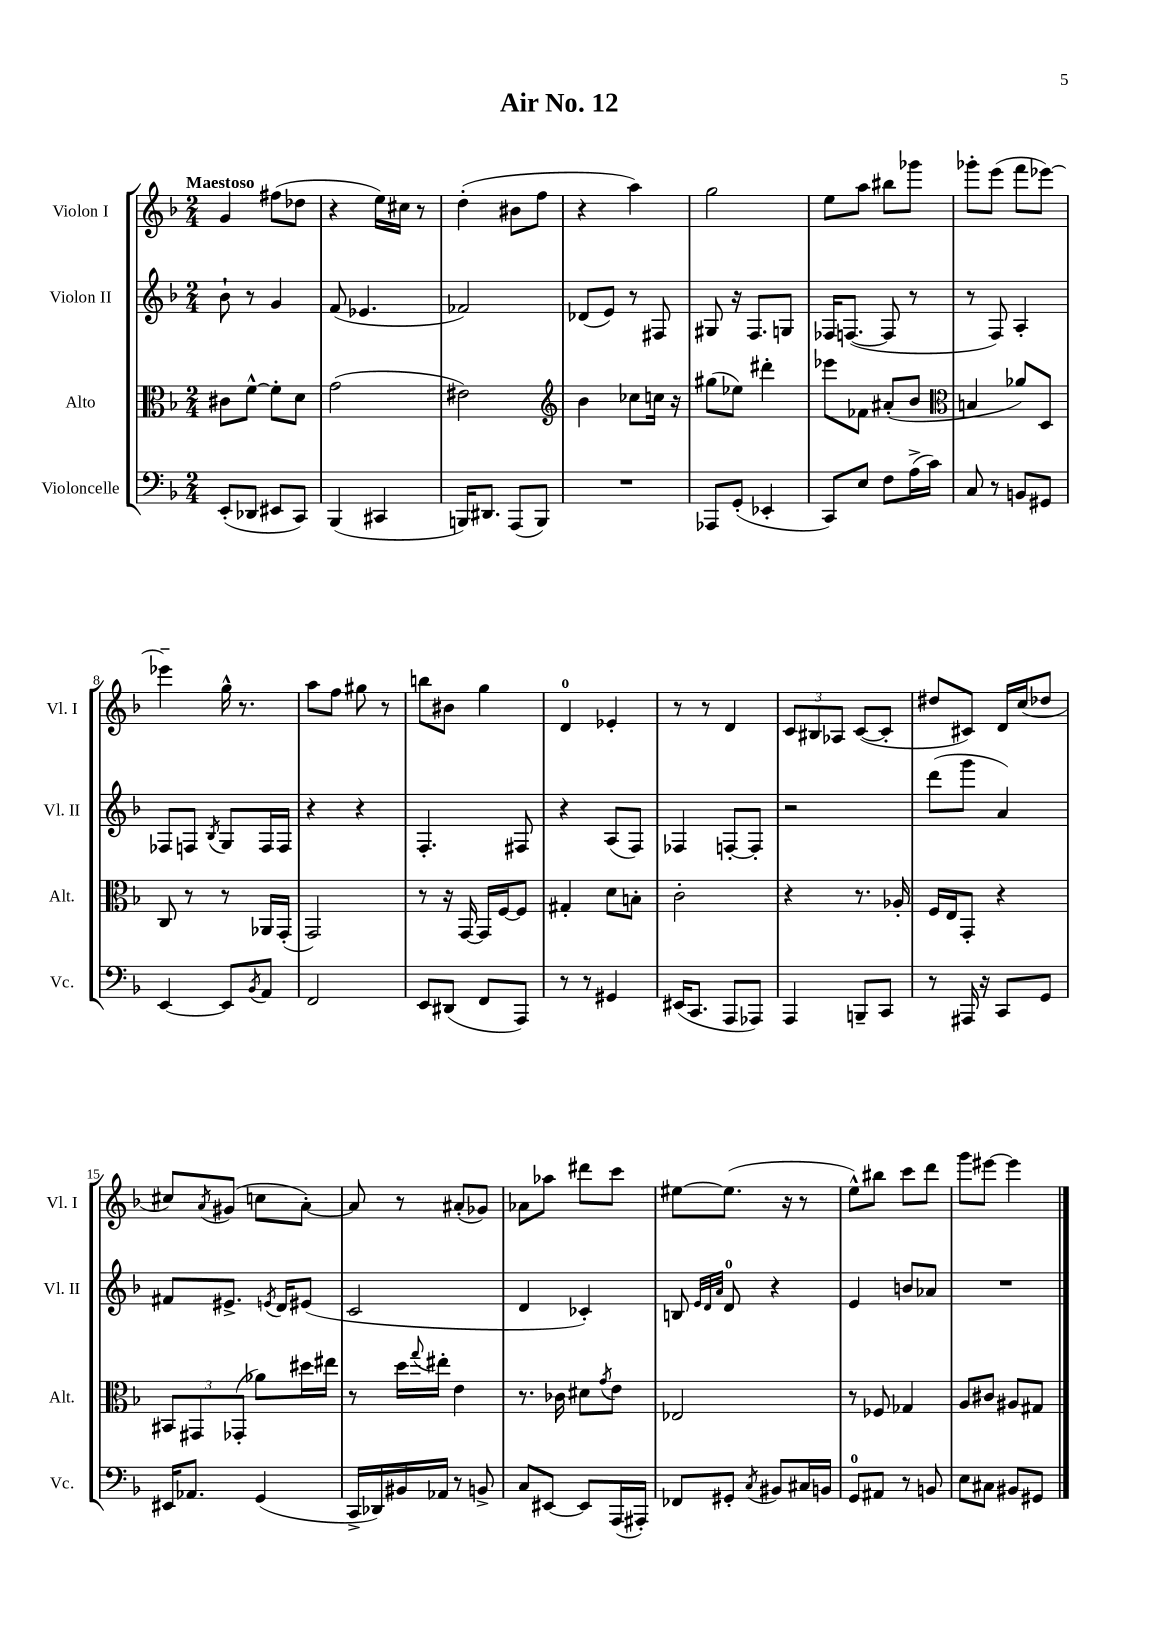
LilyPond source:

\header { title = "Air No. 12" }
<<
\new StaffGroup <<
\new Staff = "s0" \with { instrumentName = "Violon I" shortInstrumentName = "Vl. I" } {
    \clef treble \key f \major \numericTimeSignature \time 2/4 \tempo "Maestoso"
    g'4 fis''8( des''8 |
    r4 e''16) cis''16 r8 |
    d''4-.( bis'8 f''8 |
    r4 a''4) |
    g''2 |
    e''8 a''8 bis''8 ges'''8 |
    ges'''8-. e'''8( f'''8 ees'''8~) |
    ees'''4-- g''16-^ r8. |
    a''8 f''8 gis''8 r8 |
    b''8 bis'8 g''4 |
    d'4-0 ees'4-. |
    r8 r8 d'4 |
    \tuplet 3/2 { c'8 bis8 aes8 } c'8~( c'8-. |
    dis''8 cis'8) d'16 c''16( des''8 |
    cis''8) \acciaccatura { a'8 } gis'8( c''8 a'8~-.) |
    a'8 r8 ais'8-.( ges'8) |
    aes'8 aes''8 dis'''8 c'''8 |
    eis''8~ eis''8.( r16 r8 |
    e''8-^) bis''8 c'''8 d'''8 |
    g'''8 eis'''8~ eis'''4 \bar "|." |
}
\new Staff = "s1" \with { instrumentName = "Violon II" shortInstrumentName = "Vl. II" } {
    \clef treble \key f \major \numericTimeSignature \time 2/4
    bes'8-! r8 g'4 |
    f'8( ees'4. |
    fes'2) |
    des'8( e'8) r8 fis8 |
    gis8 r16 f8. g8 |
    fes16 f8.~( f8 r8 |
    r8 f8) a4-. |
    fes8 f8 \acciaccatura { bes8 } g8 f16 f16 |
    r4 r4 |
    f4.-. fis8 |
    r4 a8( f8) |
    fes4 f8~-. f8-. |
    r2 |
    d'''8( g'''8 a'4) |
    fis'8 eis'8.-> \acciaccatura { e'8 } d'16 eis'8( |
    c'2 |
    d'4 ces'4-.) |
    b8 \grace { e'32 d'32 a'32 } d'8-0 r4 |
    e'4 b'8 aes'8 |
    R2 \bar "|." |
}
\new Staff = "s2" \with { instrumentName = "Alto" shortInstrumentName = "Alt." } {
    \clef alto \key f \major \numericTimeSignature \time 2/4
    cis'8 f'8~-^ f'8-. d'8 |
    g'2( |
    eis'2) |
    \clef treble bes'4 ces''8 c''16 r16 |
    gis''8( ees''8) dis'''4-. |
    ees'''8 fes'8 ais'8-.( bes'8 |
    \clef alto b4 aes'8) d8 |
    c8 r8 r8 aes,16 g,16-.( |
    g,2) |
    r8 r16 g,16~ g,16 f16~ f8 |
    gis4-. d'8 b8-. |
    c'2-. |
    r4 r8. aes16-. |
    f16 e16 g,8-. r4 |
    \tuplet 3/2 { bis,8 gis,8 ges,8-.( } aes'8) dis''16 eis''16 |
    r8 d''16 \appoggiatura { g''8 } eis''16-. e'4 |
    r8. ces'16 dis'8 \acciaccatura { g'8 } e'8 |
    ees2 |
    r8 fes8 ges4 |
    a8 cis'8 ais8 gis8 \bar "|." |
}
\new Staff = "s3" \with { instrumentName = "Violoncelle" shortInstrumentName = "Vc." } {
    \clef bass \key f \major \numericTimeSignature \time 2/4
    e,8-.( des,8 eis,8 c,8) |
    bes,,4( cis,4 |
    b,,16) dis,8. a,,8( b,,8) |
    R2 |
    aes,,8 g,8-.( ees,4-. |
    c,8) e8 f8 a16->( c'16) |
    c8 r8 b,8 gis,8 |
    e,4~ e,8 \acciaccatura { bes,8 } a,8 |
    f,2 |
    e,8 dis,8( f,8 a,,8) |
    r8 r8 gis,4 |
    eis,16( c,8. a,,8 aes,,8) |
    a,,4 b,,8-- c,8 |
    r8 ais,,16 r16 c,8 g,8 |
    eis,16 aes,8. g,4( |
    c,16-> des,16) bis,16 aes,16 r8 b,8-> |
    c8 eis,8~ eis,8 a,,16( ais,,16-.) |
    fes,8 gis,8-. \acciaccatura { c8 } bis,8 cis16 b,16 |
    g,8-0 ais,8 r8 b,8 |
    e8 cis8 bis,8 gis,8 \bar "|." |
}
>>
>>
